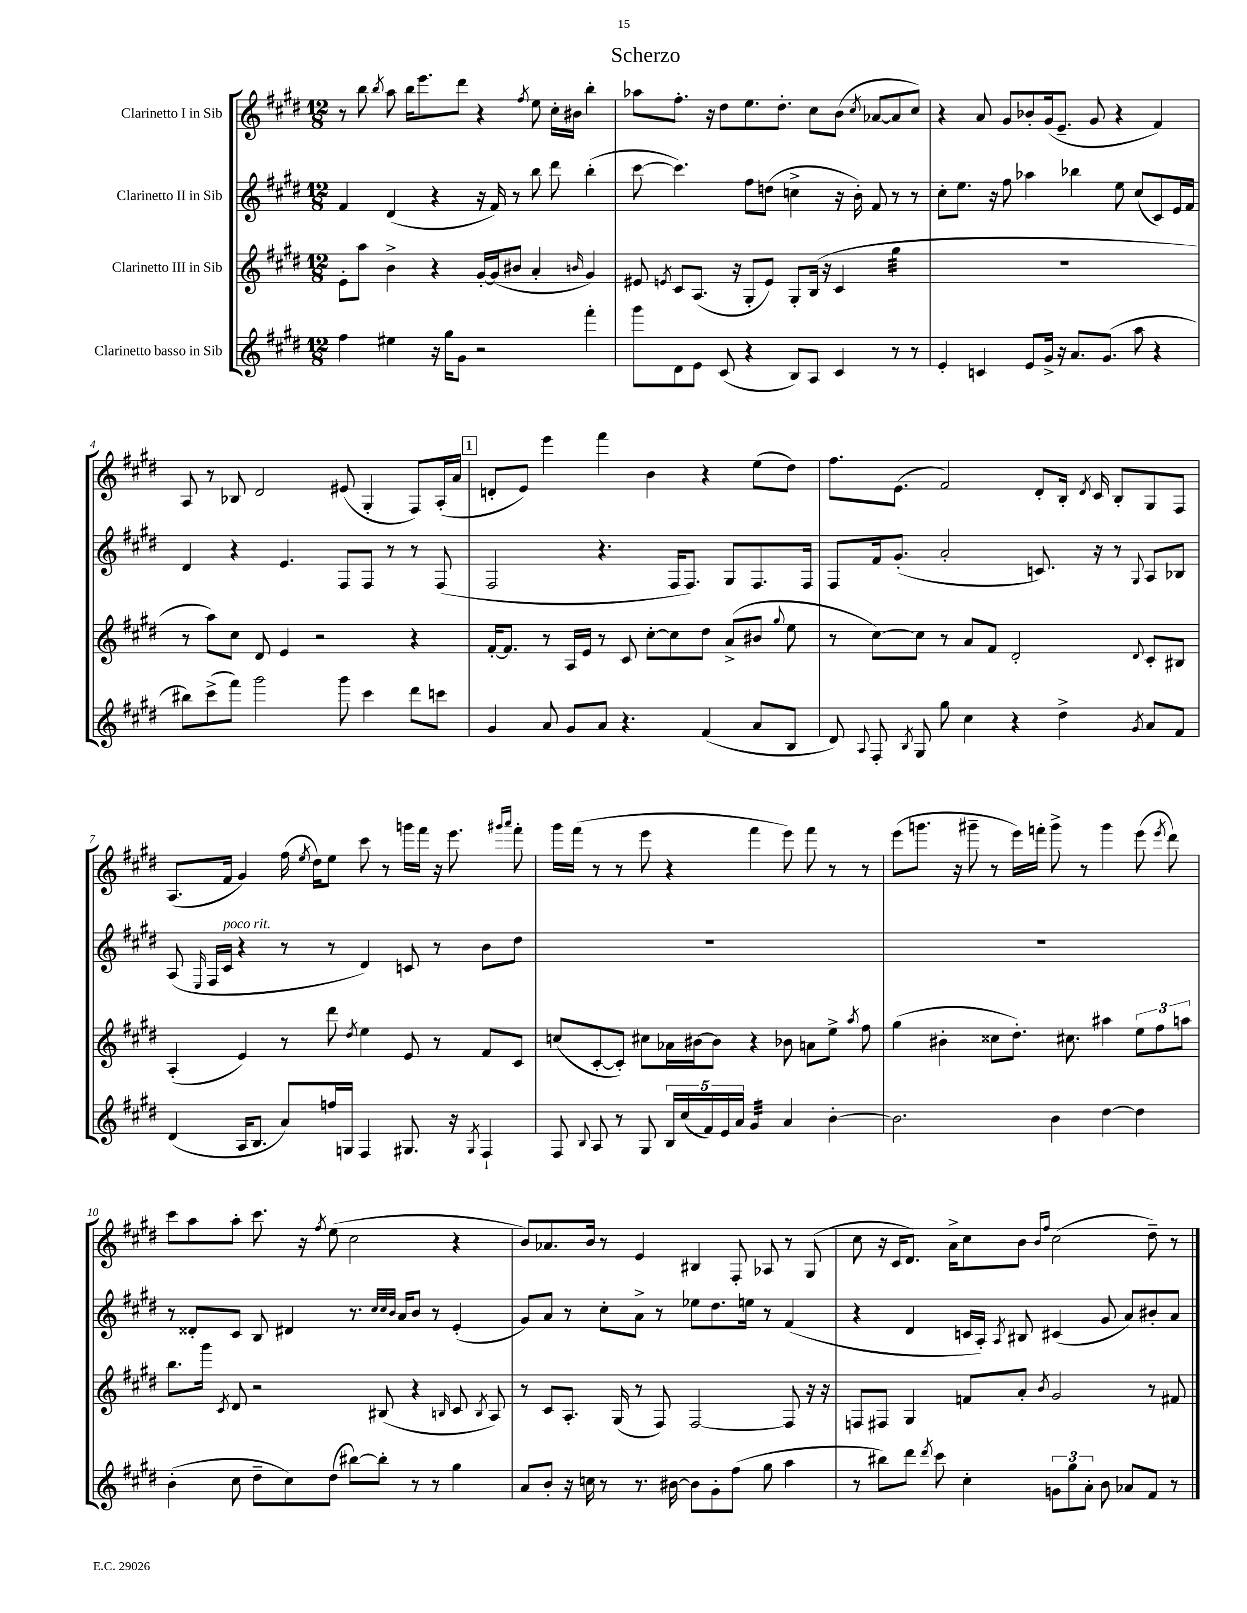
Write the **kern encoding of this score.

**kern	**kern	**kern	**kern
*part4	*part3	*part2	*part1
*staff4	*staff3	*staff2	*staff1
*I"Clarinetto basso in Sib	*I"Clarinetto III in Sib	*I"Clarinetto II in Sib	*I"Clarinetto I in Sib
*clefG2	*clefG2	*clefG2	*clefG2
*k[f#c#g#d#]	*k[f#c#g#d#]	*k[f#c#g#d#]	*k[f#c#g#d#]
*M12/8	*M12/8	*M12/8	*M12/8
=1	=1	=1	=1
4ff#\	8e'\L	4f#/	8r
.	8aa\J	.	8bb\
.	.	.	8qbb/
4ee#X\	4b^\	(4d#/	8aa\
.	.	.	16bb\KL
.	.	.	8.eee\
16r	4r	4r	.
16gg#\KL	.	.	.
8g#\J	.	.	8ddd#\J
2r	[16g#'/LL	16r	4r
.	(16g#/J]	16f#/)	.
.	8b#X/J	8r	.
.	.	.	8qff#/
.	4a'/	8bb\	8ee\
.	.	8ddd#\	16cc#'\LL
.	.	.	16b#X\JJ
.	16qqbn/	.	.
4fff#'\	4g#/)	(4bb'\	4bb'\
=2	=2	=2	=2
8ggg#\L	8e#X/	[8ccc#\	8aa-X\L
.	8qen/	.	.
8d#\	8c#/L	4.ccc#\])	8.ff#'\J
8e\J	(8.A/J	.	.
.	.	.	16r
(8c#/	.	.	8dd#\L
.	16r	.	.
4r	8G#'/L	8ff#\L	8.ee\
.	8e/J)	(8ddn\J	.
.	.	.	8.dd#'\J
8B/L)	8G#'/L	4ccn^\	.
8A/J	(16B/Jk	.	8cc#\L
.	16r	.	.
4c#/	4c#/	16r	(8b\J
.	.	16b'\)	.
.	.	.	8qcc#/
.	.	8f#/	[8a-X/L
*	*tremolo	*	*
8r	32gg#\LLL	8r	8a-/]
.	32gg#\	.	.
.	32gg#\	.	.
.	32gg#\	.	.
8r	32gg#\	8r	8cc#/J)
.	32gg#\	.	.
.	32gg#\	.	.
.	32gg#\JJJ	.	.
*	*Xtremolo	*	*
=3	=3	=3	=3
4e'/	1.r	8cc#'\L	4r
.	.	8.ee\J	.
4cn/	.	.	8a/
.	.	16r	.
.	.	8ff#\	8g#/L
8e/L	.	4aa-X\	8b-X'/
16g#^/Jk	.	.	(16g#/k
16r	.	.	8.e~/J
8.a/L	.	4bb-X\	.
.	.	.	8g#/
(8.g#/J	.	.	.
.	.	8ee\	4r
8aa\	.	(8cc#/L	.
4r	.	8c#/)	4f#/)
.	.	16e/L	.
.	.	16f#/JJ	.
!!LO:LB:g=z
=4	=4	=4	=4
8bb#X\L)	8r	4d#/	8A/
(8ccc#^\	8aa\L)	.	8r
8fff#\J)	8cc#\J	4r	8B-X/
2ggg#\	8d#/	.	2d#/
.	4e/	4.e/	.
.	2r	.	.
8ggg#\	.	8F#/L	(8e#X/
4ccc#\	.	8F#/J	4G#'/
.	.	8r	.
8ddd#\L	4r	8r	8F#/L)
8cccn\J	.	(8F#/	(16A'/L
.	.	.	16a/JJ
!!LO:REH:place=s1:t=1
=5	=5	=5	=5
4g#/	[16f#'/KL	2F#/	8dn'/L
.	8.f#/J]	.	.
.	.	.	8e/J)
8a/	8r	.	4eee\
8g#/L	16A/LL	.	.
.	16e/JJ	.	.
8a/J	8r	4.r	4fff#\
4.r	8c#/	.	.
.	[8cc#'\L	.	4b\
.	8cc#\]	16F#/KL	.
.	.	8.F#/J)	.
(4f#/	8dd#\J	.	4r
.	(8a^/L	8G#/L	.
8a/L	8b#X/J	8.F#/	(8ee\L
.	8qqgg#/	.	.
8B/J	8ee\	.	8dd#\J)
.	.	16F#/Jk	.
=6	=6	=6	=6
8d#/)	8r	8F#/L	8.ff#\L
8qqA/	.	.	.
8F#'/	[8cc#\L)	16f#/k	.
.	.	(8.g#'/J	(8.e\J
8qB/	.	.	.
8G#/	8cc#\J]	.	.
8gg#\	8r	2a'/	2f#/)
4cc#\	8a/L	.	.
.	8f#/J	.	.
4r	2d#'/	.	.
.	.	8.cn/)	8d#'/L
4dd#^\	.	.	16B'/Jk
.	.	.	8qd#/
.	.	16r	16c#/
.	.	8r	8B'/L
8qg#/	8qqd#/	8qqG#/	.
8a/L	8c#'/L	8A/L	8G#/
8f#/J	8B#X/J	8B-X/J	8F#/J
!!LO:LB:g=z
=7	=7	=7	=7
(4d#/	(4A'/	(8A/	(8.A/L
.	.	16qqE/	.
.	.	16F#/LL	.
!	!	!LO:TX:a:i:t=poco rit.	!
.	.	16c#/JJ	16f#/Jk
16A/KL	4e/)	4r	4g#/)
8.B/J	.	.	.
8a/L)	8r	8r	(16ff#\
.	.	.	8qee/
.	.	.	16dd#\KL)
16ffn/L	8ddd#\	8r	8ee\J
16Gn/JJ	.	.	.
.	8qdd#/	.	.
4F#/	4ee\	4d#/)	8ccc#\
.	.	.	8r
8.G#X/	8e/	8cn/	16gggn\LL
.	.	.	16fff#\JJ
.	8r	8r	16r
16r	.	.	8.eee\
8qG#/	.	.	.
4F#`/	8f#/L	8b\L	.
.	.	.	16qqggg#X/LL
.	.	.	16qqaaa/JJ
.	8c#/J	8dd#\J	8fff#'\
=8	=8	=8	=8
8F#/	(8ccn/L	1.r	16ggg#\LL
.	.	.	(16fff#\JJ
8qqB/	.	.	.
8A/	[8c#'/	.	8r
8r	8c#'/J])	.	8r
8G#/	8cc#X\L	.	8eee\
20B/LL	16a-X\L	.	4r
(20cc#/	.	.	.
.	[16b#X\J	.	.
20f#/)	.	.	.
.	8b#\J]	.	.
20e/	.	.	.
20a/JJ	.	.	.
*tremolo	*	*	*
32g#/LLL	4r	.	4fff#\
32g#/	.	.	.
32g#/	.	.	.
32g#/	.	.	.
32g#/	.	.	.
32g#/	.	.	.
32g#/	.	.	.
32g#/JJJ	.	.	.
*Xtremolo	*	*	*
4a/	8b-X\	.	8eee\)
.	8an\L	.	8fff#\
[4b'\	8ee^\J	.	8r
.	8qaa/	.	.
.	8ff#\	.	8r
=9	=9	=9	=9
2.b\]	(4gg#\	1.r	(8eee\L
.	.	.	8.gggn\J
.	4b#X'\	.	.
.	.	.	16r
.	.	.	8ggg#X~\
.	8cc##X\L	.	8r
.	8.dd#'\J)	.	16eee\LL)
.	.	.	16fffn'\JJ
4b\	.	.	8ggg#^\
.	8.cc#X\	.	.
.	.	.	8r
[4dd#\	4aa#X\	.	4ggg#\
4dd#\]	12ee\L	.	(8eee\
.	12ff#\	.	.
.	.	.	8qeee/
.	.	.	8ddd#\)
.	12aan\J	.	.
!!LO:LB:g=z
=10	=10	=10	=10
(4b'\	8.bb\L	8r	8ccc#\L
.	.	8d##X'/L	8aa\
.	16ggg#\Jk	.	.
.	8qc#/	.	.
8cc#\	8d#/	8c#/J	8aa'\J
8dd#~\L	2r	8B/	8.ccc#\
8cc#\)	.	4d#X/	.
.	.	.	16r
.	.	.	8qff#/
(8dd#\J	.	.	(8ee\
[8bb#X\L)	.	8.r	2cc#\
8bb#'\J]	(8B#X/	.	.
.	.	32qqcc#/LLL	.
.	.	32qqcc#/	.
.	.	32qqb/JJJ	.
.	.	16a/KL	.
8r	4r	8b/J	.
8r	.	8r	.
.	16qqBn/	.	.
4gg#\	8c#/	(4e'/	4r
.	8qB/	.	.
.	8A/)	.	.
=11	=11	=11	=11
8a/L	8r	8g#/L)	8b/L)
8b'/J	8c#/L	8a/J	8.a-X/
16r	8.A'/J	8r	.
16ccn\	.	.	16b/Jk
8r	.	8cc#'\L	8r
.	(16G#/	.	.
8.r	8r	8a^\J	4e/
.	8F#/)	8r	.
[16b#X\	.	.	.
8b#\L]	[2F#/	8ee-X\L	4B#X/
8g#'\	.	8.dd#\	.
(8ff#\J	.	.	8F#'/
.	.	16een\Jk	.
8gg#\	.	8r	8A-X/
4aa\	8F#/]	(4f#/	8r
.	16r	.	(8G#/
.	16r	.	.
=12	=12	=12	=12
8r	8Fn/L	4r	8cc#\
8bb#X\L)	8F#X/J	.	16r
.	.	.	16c#/KL
8ddd#\J	4G#/	4d#/	8.d#/J)
8qddd#/	.	.	.
8ccc#\	.	.	.
.	.	.	16a^\KL
4cc#'\	8fn/L	16cn/LL	8cc#\
.	.	16A'/JJ)	.
.	.	8qA/	.
.	8a'/J	8B#X/	8b\J
.	.	.	16qqb/LL
.	8qb/	.	16qqff#/JJ
12gn\L	2g#/	(4c#X/	(2cc#\
12gg#\	.	.	.
12a'\J	.	.	.
8b\	.	8g#/	.
8a-X/L	.	8a/L)	.
8f#/J	8r	8b#X'/	8dd#~\)
8r	8f#X/	8a/J	8r
==	==	==	==
*-	*-	*-	*-
